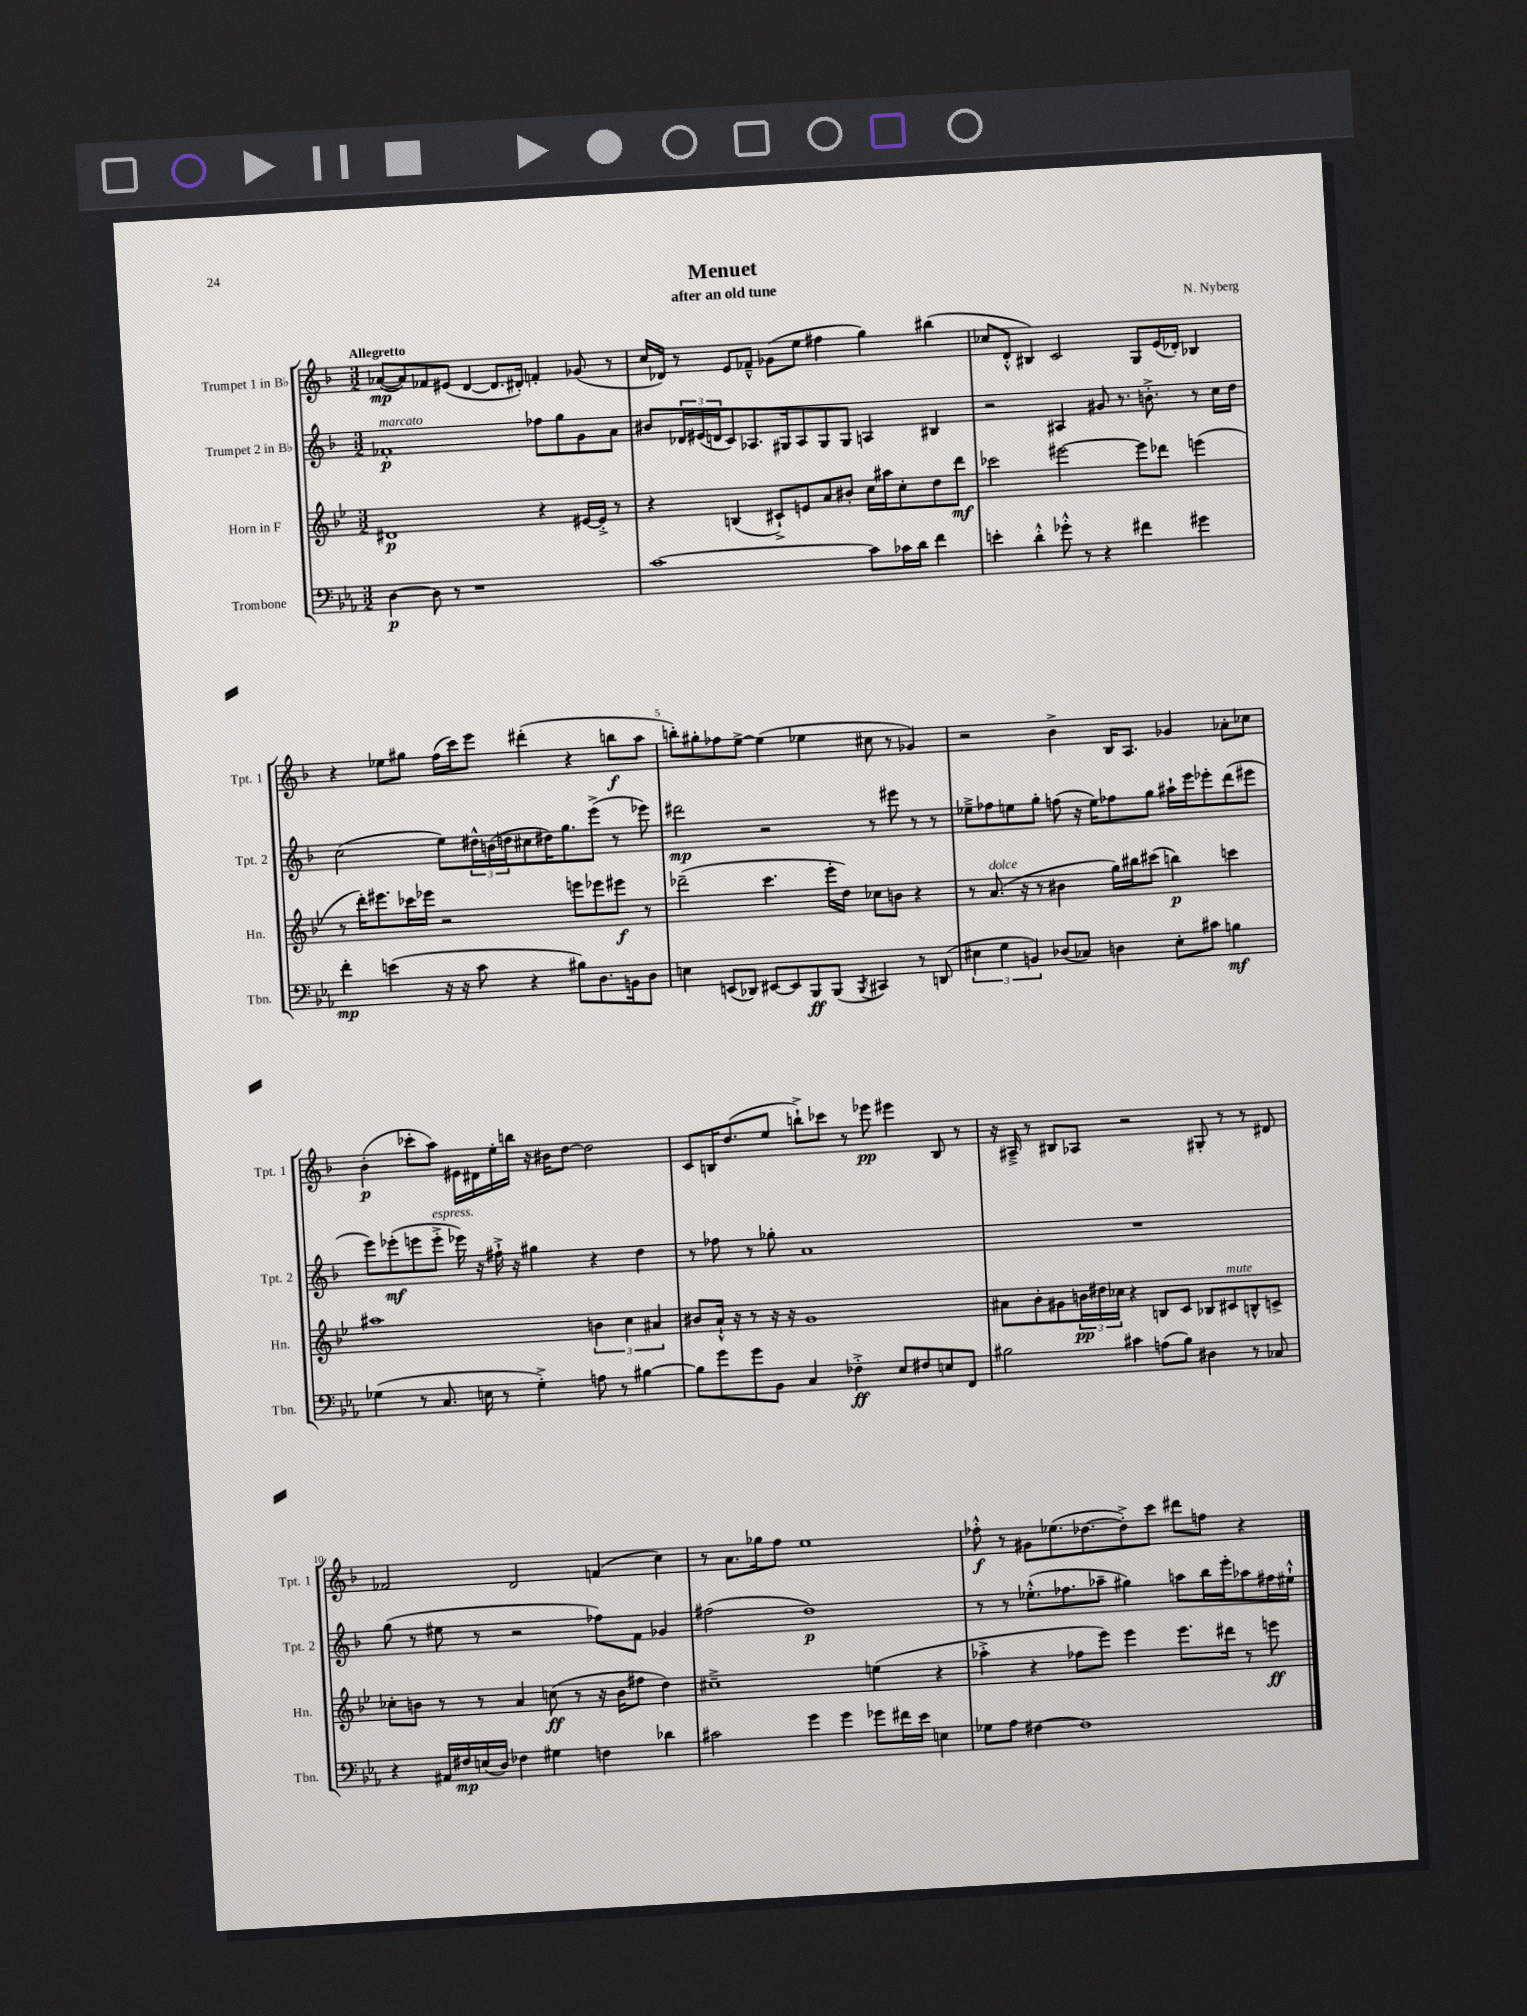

**kern	**dynam	**kern	**dynam	**kern	**dynam	**kern	**dynam
*part4	*part4	*part3	*part3	*part2	*part2	*part1	*part1
*staff4	*staff4	*staff3	*staff3	*staff2	*staff2	*staff1	*staff1
*I"Trombone	*	*I"Horn in F	*	*I"Trumpet 2 in B♭	*	*I"Trumpet 1 in B♭	*
*I'Tbn.	*	*I'Hn.	*	*I'Tpt. 2	*	*I'Tpt. 1	*
*clefF4	*	*clefG2	*	*clefG2	*	*clefG2	*
*k[b-e-a-]	*	*k[b-e-]	*	*k[b-]	*	*k[b-]	*
*M3/2	*	*M3/2	*	*M3/2	*	*M3/2	*
=1	=1	=1	=1	=1	=1	=1	=1
!	!	!	!	!	!	!LO:TX:a:B:t=Allegretto	!
!	!	!	!	!LO:TX:a:i:t=marcato	!	!	!
[4D\	p	1d#X	p	1f-X'	p	([8a-X/L	mp
.	.	.	.	.	.	8a-/])	.
8D\]	.	.	.	.	.	8f-X/	.
8r	.	.	.	.	.	(8e#X/J	.
1r	.	.	.	.	.	[4d/	.
.	.	.	.	.	.	8.d/L]	.
.	.	.	.	.	.	16d#X'/Jk)	.
.	.	4r	.	8ff-X\L	.	4fn'/	.
.	.	.	.	8gg\	.	.	.
.	.	[16e#X/LL	.	8g\	.	(8g-X/	.
.	.	16e#'^/JJ]	.	.	.	.	.
.	.	8r	.	8a\J	.	8r	.
=2	=2	=2	=2	=2	=2	=2	=2
[1c	.	4r	.	8b#X/L	.	16cc/LL	.
.	.	.	.	.	.	16d-X/JJ)	.
.	.	.	.	24d-X/L	.	8r	.
.	.	.	.	(24e#X/	.	.	.
.	.	.	.	24dn/J	.	.	.
.	.	(4Bn/	.	8c/)	.	8e/L	.
.	.	.	.	8.A-X/	.	8f-X~^^/J	.
.	.	8c#X`^/L)	.	.	.	(8g-X\L	.
.	.	.	.	16G#X/k	.	.	.
.	.	8en/	.	8A-/	.	8ee\J	.
.	.	8a/	.	8G#/	.	4ff#X\	.
.	.	8b#X'/J	.	8G#/J	.	.	.
8c\L]	.	16cc\LL	.	4An/	.	4gg\)	.
.	.	16aa#X\J	.	.	.	.	.
16c-X\L	.	8cc'\	.	.	.	.	.
16d\JJ	.	.	.	.	.	.	.
4f\	.	8dd\	.	4B#X/	.	(4bb#X\	.
.	.	8ddd\J	mf	.	.	.	.
=3	=3	=3	=3	=3	=3	=3	=3
4en'\	.	2ccc-X\	.	2r	.	8cc-X/L	.
.	.	.	.	.	.	8d'^^/J	.
4d'^^\	.	.	.	.	.	4B#X/)	.
8g-X'^^\	.	[2eee#X\	.	4A#X/	.	2c/	.
8r	.	.	.	.	.	.	.
4r	.	.	.	8g#X/	.	.	.
.	.	.	.	8.r	.	.	.
4f#X\	.	8eee#\L]	.	.	.	8G/L	.
.	.	.	.	8.bn'^\	.	.	.
.	.	8ddd-X\J	.	.	.	(16e/L	.
.	.	.	.	.	.	16d-X'/JJ)	.
4g#X\	.	(4eeen\	.	8r	.	4B-X/	.
.	.	.	.	16cc\LL	.	.	.
.	.	.	.	16dd\JJ	.	.	.
!!LO:LB:g=z
=4	=4	=4	=4	=4	=4	=4	=4
4f'\	mp	8r	.	(2cc\	.	4r	.
.	.	16ddd'\KL)	.	.	.	.	.
.	.	8.eee#X\	.	.	.	.	.
(4en\	.	.	.	.	.	8ee-X\L	.
.	.	16ccc-X\L	.	.	.	8gg#X\J	.
.	.	16eee-X\JJ	.	.	.	.	.
16r	.	2r	.	8ee\L)	.	(16ff\LL	.
16r	.	.	.	.	.	16ccc\J)	.
8c\	.	.	.	24dd#X^^\L	.	8eee\J	.
.	.	.	.	(24bn\	.	.	.
.	.	.	.	24ddn\J	.	.	.
4r	.	.	.	8cc#X\	.	(4ddd#X'\	.
.	.	.	.	16dd#X\K)	.	.	.
.	.	.	.	8.gg\	.	.	.
8B#X\L)	.	8eeen\L	.	.	.	4r	.
8.D\	.	8eee-X\	.	(8eee^\J	.	.	.
.	.	8eee#X\J	f	8r	.	8bbn\L	f
16BBn\k	.	.	.	.	.	.	.
8D\J	.	8r	.	8eee-X\)	.	8aa\J	.
=5	=5	=5	=5	=5	=5	=5	=5
4En\	.	(2ddd-X~\	.	2ddd#X\	mp	8bbn'\L)	.
.	.	.	.	.	.	8gg#X'\	.
(8EEn/L	.	.	.	.	.	8ff-X\	.
8DD-X/J)	.	.	.	.	.	[8ee^\J	.
[8EE#X/L	.	4.ccc\	.	2r	.	(4ee\]	.
8EE#/]	.	.	.	.	.	.	.
8BBB-/	ff	.	.	.	.	4ee-X\	.
(8BBB-/J	.	16eee-'\LL	.	.	.	.	.
.	.	16dd\JJ)	.	.	.	.	.
8qBBB-/	.	.	.	.	.	.	.
4CC#X/)	.	8cc-X\L	.	8r	.	8cc#X\	.
.	.	8bn\J	.	8eee#X\	.	8r	.
8r	.	4r	.	8r	.	4g-X/)	.
(8DDn/	.	.	.	8r	.	.	.
=6	=6	=6	=6	=6	=6	=6	=6
6E#X\	.	8r	.	8ee-X~^\L	.	2r	.
!	!	!LO:TX:a:i:t=dolce	!	!	!	!	!
.	.	(8.a/	.	8ff-X\	.	.	.
6G\	.	.	.	.	.	.	.
.	.	.	.	8een\	.	.	.
.	.	16r	.	.	.	.	.
6BBn/)	.	.	.	.	.	.	.
.	.	8r	.	8gg'\J	.	.	.
(8D-X/L	.	4b#X\	.	(8ffn\	.	4b-^\	.
8C-X/J)	.	.	.	16r	.	.	.
.	.	.	.	16ee\KL)	.	.	.
4Dn\	.	16gg\LL)	.	8ff-X\	.	16B-/KL	.
.	.	16bb#X\J	.	.	.	8.A/J	.
.	.	(8ccc#X\J	.	8gg\J	.	.	.
8E#'\L	.	4bbn\)	p	16aa#X`\LL	.	4g-X/	.
.	.	.	.	16eee\J	.	.	.
8c#X\J	.	.	.	8eee-X'\	.	.	.
4Bn\	mf	4cccn\	.	(8ddd\	.	8a-X'\L	.
.	.	.	.	8eee#X\J	.	8cc-X\J	.
!!LO:LB:g=z
=7	=7	=7	=7	=7	=7	=7	=7
(4G-X\	.	1aa#X	.	8eee\L)	.	(4b-'\	p
.	.	.	.	(8eee-X'\	mf	.	.
8r	.	.	.	8eeen\	.	8ccc-X'\L	.
!	!	!	!	!LO:TX:a:i:t=espress.	!	!	!
8.C/	.	.	.	8eee'^\J	.	8aa\J)	.
.	.	.	.	16eee-X\)	.	16e#X\LL	.
16En\	.	.	.	16r	.	16d#X\	.
8r	.	.	.	16ff#X`^\	.	16ee'\	.
.	.	.	.	16r	.	16bbn\JJ	.
4G-'^\)	.	.	.	4gg#X\	.	16r	.
.	.	.	.	.	.	16b#X\KL	.
.	.	.	.	.	.	[8dd\J	.
8An\	.	6bn\	.	4r	.	2dd\]	.
8r	.	.	.	.	.	.	.
.	.	6cc\	.	.	.	.	.
[4B#X\	.	.	.	4dd\	.	.	.
.	.	6a#X/	.	.	.	.	.
=8	=8	=8	=8	=8	=8	=8	=8
8B#\L]	.	8b#X/L	.	8r	.	8c/L	.
8g\	.	16a`^^/Jk	.	8ff-X\	.	16Bn/K	.
.	.	16r	.	.	.	(8.dd/	.
8g\	.	8r	.	8r	.	.	.
8BB-\J	.	16r	.	8gg-X'\	.	8ee/J	.
.	.	16r	.	.	.	.	.
4C/	.	1g	.	1a	.	8bbn`^\L)	.
.	.	.	.	.	.	8ccc-X\J	.
4F-X'^\	ff	.	.	.	.	8r	.
.	.	.	.	.	.	8eee-X\	pp
8E-/L	.	.	.	.	.	4eee#X\	.
8F#X/	.	.	.	.	.	.	.
8En/	.	.	.	.	.	8B/	.
8FF/J	.	.	.	.	.	8r	.
=9	=9	=9	=9	=9	=9	=9	=9
2B#X\	.	8a#X\L	.	1.r	.	16r	.
.	.	.	.	.	.	16A#X~^/	.
.	.	8b-'\	.	.	.	8r	.
.	.	8g#X\	.	.	.	8B#X/L	.
.	.	24bn\L	pp	.	.	8A-X/J	.
.	.	24dd#X\	.	.	.	.	.
.	.	24cc-X\JJ	.	.	.	.	.
4c#X\	.	4r	.	.	.	2r	.
(8An\L	.	8Bn/L	.	.	.	.	.
8B#\J)	.	8c/J	.	.	.	.	.
4D#X\	.	8B-X/L	.	.	.	8G#X'/	.
!	!	!LO:TX:a:i:t=mute	!	!	!	!	!
.	.	8c#X/	.	.	.	8r	.
8r	.	8Bn^^/	.	.	.	8r	.
8C-X/	.	8cn^/J	.	.	.	8d#X/	.
!!LO:LB:g=z
=10	=10	=10	=10	=10	=10	=10	=10
4r	.	8cc-X'\L	.	(8gg\	.	2f-X/	.
.	.	8bn\J	.	8r	.	.	.
16AA#X/LL	.	8r	.	8ee#X\	.	.	.
16F#X/	mp	.	.	.	.	.	.
(16En/	.	8r	.	8r	.	.	.
16D/JJ)	.	.	.	.	.	.	.
4F-X\	.	4a/	.	2r	.	2d/	.
4G#X\	.	(8ccn\	ff	.	.	.	.
.	.	8r	.	.	.	.	.
4Fn\	.	16r	.	8ff-X\L)	.	(4fn/	.
.	.	16b\KL	.	.	.	.	.
.	.	8ff#X\J	.	8f\J	.	.	.
4d-X\	.	4dd\)	.	4g-X/	.	4cc\)	.
=11	=11	=11	=11	=11	=11	=11	=11
2c#X\	.	1cc#X~^	.	(2ff#X\	.	8r	.
.	.	.	.	.	.	8.a\L	.
.	.	.	.	.	.	16gg-X\k	.
.	.	.	.	.	.	8ff\J	.
4g\	.	.	.	1dd)	p	1ee	.
4g\	.	.	.	.	.	.	.
8g-X\L	.	(4een\	.	.	.	.	.
16f#X\L	.	.	.	.	.	.	.
16e-\JJ	.	.	.	.	.	.	.
4En\	.	4r	.	.	.	.	.
=12	=12	=12	=12	=12	=12	=12	=12
8G-X\L	.	4aa-X'^\	.	8r	.	8ff-X'^^\	f
8A-\J	.	.	.	8r	.	8r	.
[4F#X\	.	4r	.	(8.ee-X'^^\L	.	8g#X\L	.
.	.	.	.	.	.	(8.ee-X\	.
.	.	.	.	8.ff-X\	.	.	.
1F#]	.	8ff-X\L	.	.	.	.	.
.	.	.	.	.	.	[8.dd-X\	.
.	.	8eee-\J)	.	8aa-X~\J	.	.	.
.	.	4eee-\	.	4gg#X\)	.	8dd-'^\])	.
.	.	.	.	.	.	8ccc\J	.
.	.	8.eee-\L	.	8aan\L	.	8ddd#X\L	.
.	.	.	.	16bb-\L	.	8ffn\J	.
.	.	16ddd#X\Jk	.	16eee'\J	.	.	.
.	.	8r	.	8aa-X\	.	4r	.
.	.	8eeen\	ff	16ff#X\L	.	.	.
.	.	.	.	16ee#X`^^\JJ	.	.	.
==	==	==	==	==	==	==	==
*-	*-	*-	*-	*-	*-	*-	*-
